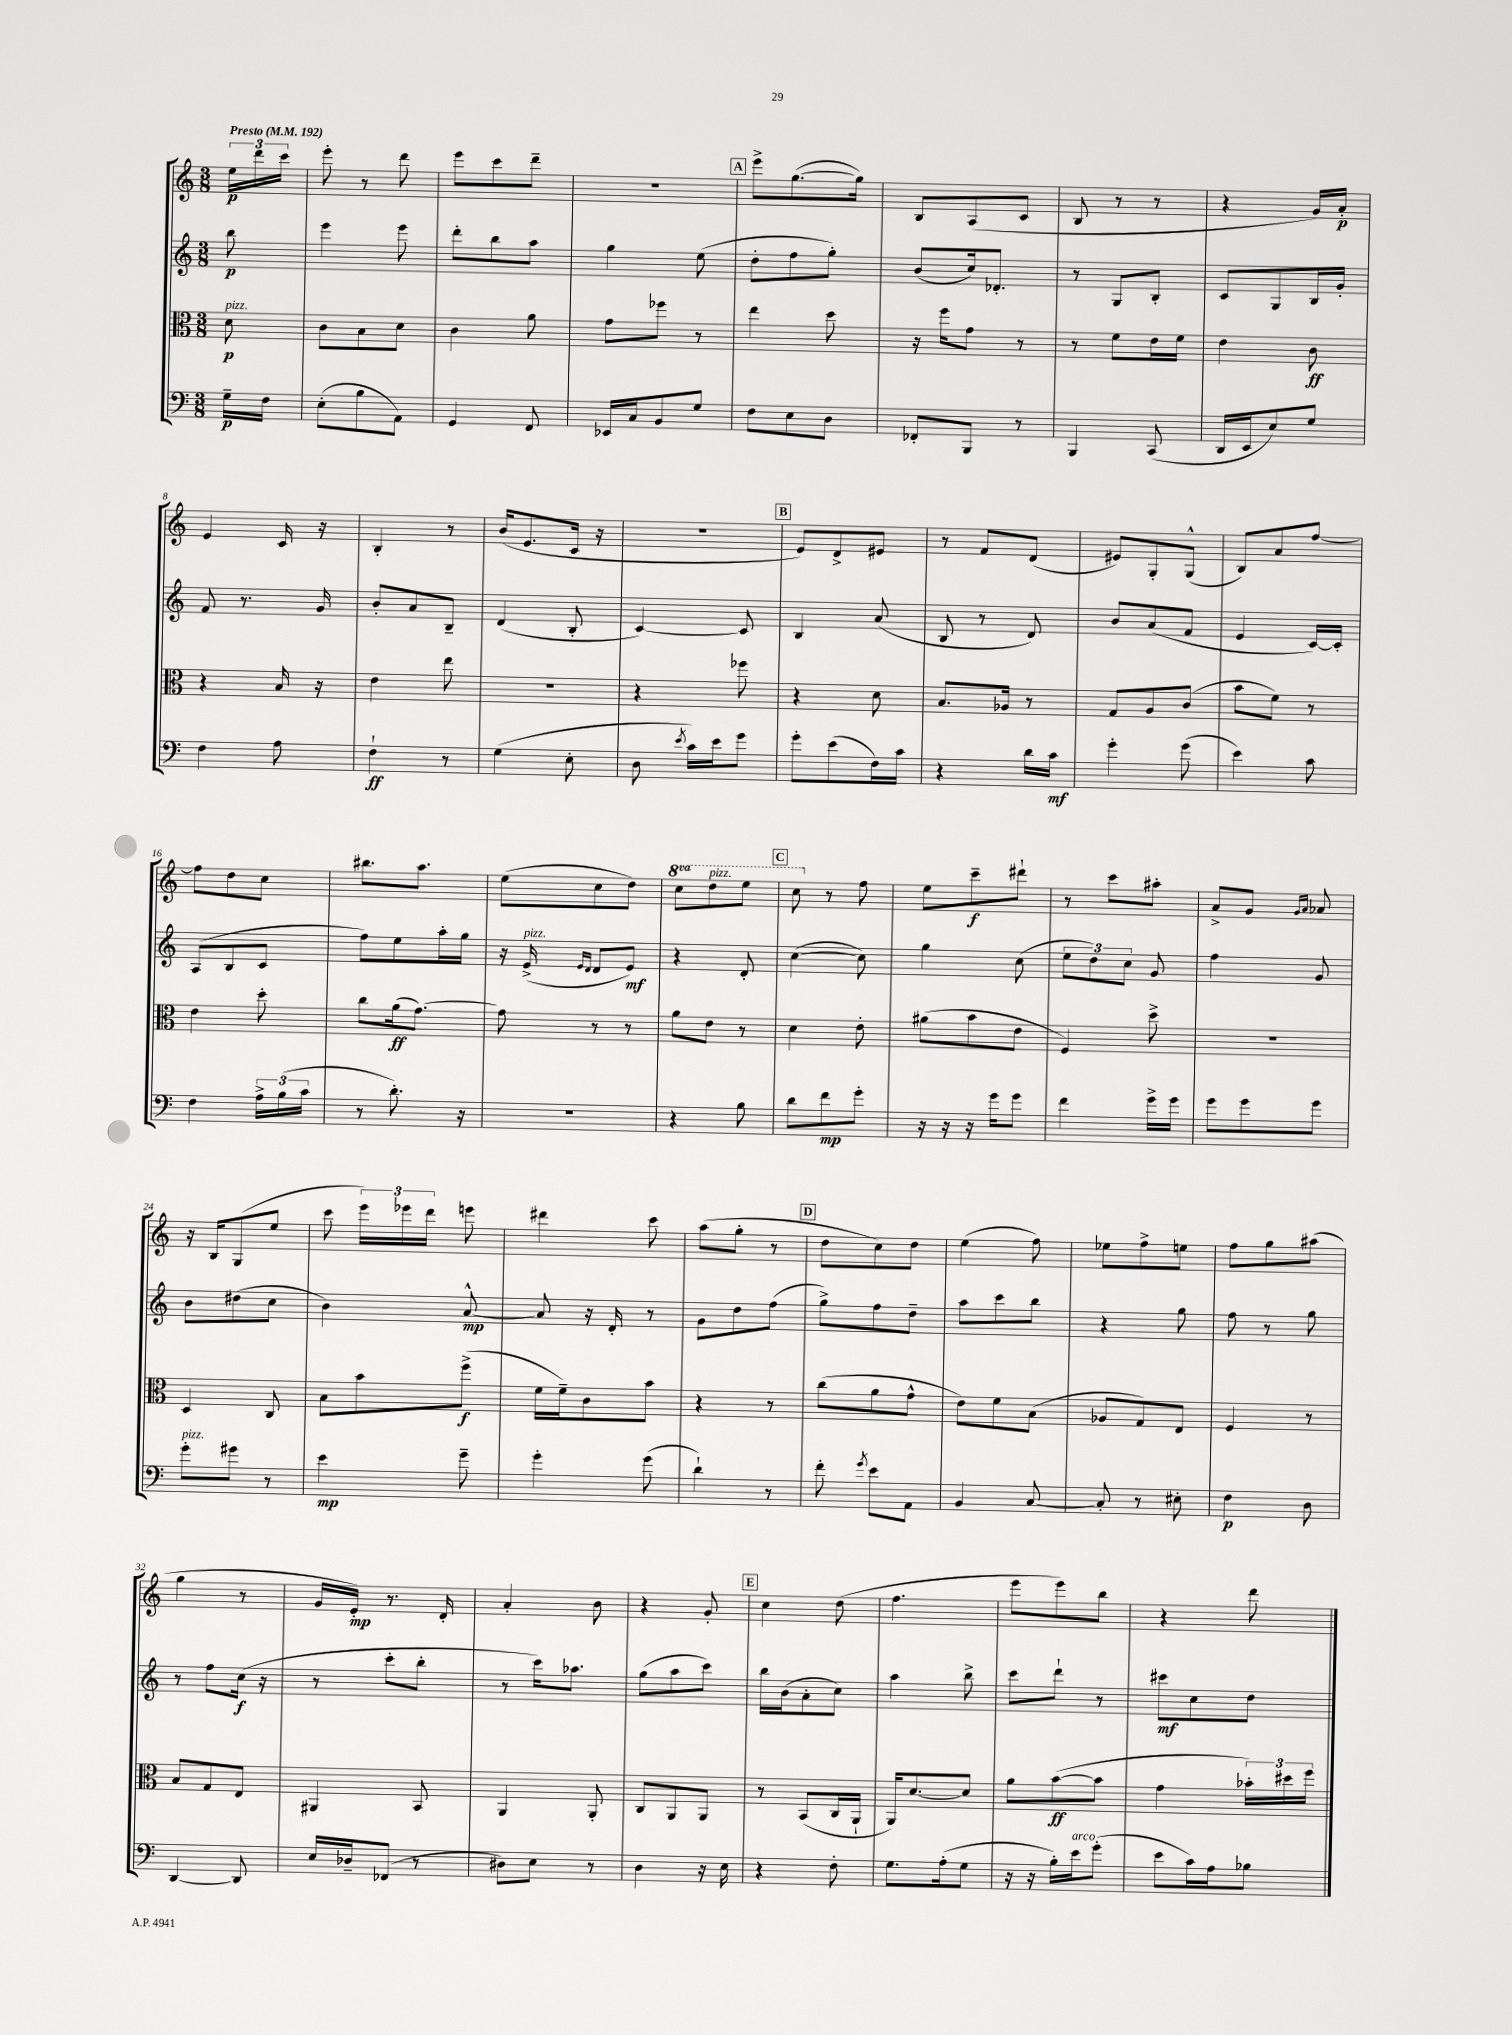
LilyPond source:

<<
\new StaffGroup <<
\new Staff = "s0" {
    \clef treble \key c \major \numericTimeSignature \time 3/8 \set Staff.ottavationMarkups = #ottavation-simple-ordinals \partial 8 \tempo "Presto" 4 = 192
    \autoBeamOff \tuplet 3/2 { e''16[\p d'''16 c'''16] } |
    e'''8-. r8 d'''8 |
    e'''8[ c'''8 d'''8]-- |
    R4. |
    \mark \markup { \box "A" } e'''8[-> g''8.~( g''16]) |
    b8[ a8( c'8] |
    b8 r8 r8 |
    r4 g'16[) a'16]-.\p |
    e'4 c'16 r16 |
    b4-. r8 |
    b'16[( e'8. c'16] r16 |
    r4. |
    \mark \markup { \box "B" } e'8[) d'8-> eis'8] |
    r8 f'8[ d'8]( |
    eis'8[) g8-. g8]-^( |
    b8[) a'8 f''8]~ |
    f''8[ d''8 c''8] |
    bis''8.[ a''8.] |
    e''8[( c''8 d''8]) |
    \ottava #1 c'''8[ d'''8^\markup { \italic "pizz." } e'''8] |
    \mark \markup { \box "C" } c'''8 \ottava #0 r8 f''8 |
    e''8[ c'''8--\f dis'''8]-! |
    r8 c'''8[ ais''8]-. |
    a'8[-> g'8] \grace { g'16[ a'16] } aes'8 |
    r16 b16[ g8( e''8] |
    c'''8 \tuplet 3/2 { e'''16[) ees'''16 d'''16] } e'''8 |
    dis'''4 c'''8 |
    a''8[( g''8]-. r8 |
    \mark \markup { \box "D" } d''8[ c''8) d''8] |
    e''4( f''8) |
    ees''8[ f''8-> e''8] |
    f''8[ g''8 ais''8]( |
    g''4 r8 |
    g'16[ e'16]-.\mp) r8. d'16-. |
    a'4-. b'8 |
    r4 g'8-. |
    \mark \markup { \box "E" } c''4 d''8( |
    f''4. |
    e'''8[ e'''8) b''8] |
    r4 d'''8 \bar "|." |
}
\new Staff = "s1" {
    \clef treble \key c \major \numericTimeSignature \time 3/8 \partial 8
    \autoBeamOff b''8\p |
    e'''4 e'''8 |
    d'''8[-. b''8 a''8] |
    g''4 e''8( |
    \mark \markup { \box "A" } d''8[-. f''8 g''8]-.) |
    b'8[( c''16) des'8.]-. |
    r8 g8[ b8]-. |
    c'8[ g8 b16 g'16]-. |
    f'8 r8. g'16 |
    b'8[-. a'8 b8]-- |
    d'4( b8-. |
    c'4~) c'8 |
    \mark \markup { \box "B" } b4 a'8( |
    b8 r8 d'8) |
    b'8[ a'8( f'8] |
    e'4 c'16[~) c'16]-. |
    a8[( b8 c'8] |
    f''8[) e''8 a''16-. g''16] |
    r16 e'16->^\markup { \italic "pizz." }( \grace { e'16[ d'16] } d'8[ e'8]\mf) |
    r4 d'8-. |
    \mark \markup { \box "C" } c''4~( c''8) |
    g''4 c''8( |
    \tuplet 3/2 { e''8[ d''8) c''8] } g'8 |
    f''4 g'8 |
    b'8[ dis''8( c''8] |
    b'4) a'8~-^\mp |
    a'8 r16 d'16-. r8 |
    g'8[ d''8 f''8]( |
    \mark \markup { \box "D" } g''8[->) f''8 d''8]-- |
    a''8[ c'''8 b''8] |
    r4 g''8 |
    f''8 r8 g''8 |
    r8 f''8[ c''16]\f( r16 |
    r8 c'''8[-. b''8]-. |
    r8 c'''16[) aes''8.] |
    g''8[( a''8 c'''8]) |
    \mark \markup { \box "E" } b''16[ b'16( a'8-. c''8]) |
    a''4 b''8-> |
    c'''8[ d'''8]-! r8 |
    cis'''8[\mf c''8 d''8] \bar "|." |
}
\new Staff = "s2" {
    \clef alto \key c \major \numericTimeSignature \time 3/8 \partial 8
    \autoBeamOff d'8\p^\markup { \italic "pizz." } |
    c'8[ b8 d'8] |
    c'4 a'8 |
    g'8[ fes''8] r8 |
    \mark \markup { \box "A" } e''4 d''8 |
    r16 f''16[ g'8] r8 |
    r8 f'8[ e'16 f'16] |
    e'4 c'8\ff |
    r4 b16 r16 |
    e'4 e''8 |
    R4. |
    r4 fes''8 |
    \mark \markup { \box "B" } r4 d'8 |
    b8.[ aes16] r8 |
    g8[ a8 c'8]( |
    b'8[ f'8]) r8 |
    e'4 d''8-. |
    c''8[ a'16\ff( g'8.]~) |
    g'8 r8 r8 |
    a'8[ e'8] r8 |
    \mark \markup { \box "C" } d'4 e'8-. |
    ais'8[( b'8 e'8] |
    f4) d''8-> |
    R4. |
    d4 c8 |
    b8[ b'8 f''8]->\f( |
    f'16[ f'16--) c'8 b'8] |
    r4 r8 |
    \mark \markup { \box "D" } c''8[( a'8 g'8]-^ |
    e'8[) f'8 b8]( |
    aes8[ g8) e8] |
    f4 r8 |
    b8[ g8 e8] |
    ais,4 b,8 |
    a,4 a,8-. |
    c8[ a,8 a,8] |
    \mark \markup { \box "E" } r8 b,8[( c16 a,16]-! |
    a,16[) d'8.~ d'8] |
    a'8[ b'8~\ff( b'8] |
    g'4 \tuplet 3/2 { bes'16[-.) dis''16 f''16] } \bar "|." |
}
\new Staff = "s3" {
    \clef bass \key c \major \numericTimeSignature \time 3/8 \partial 8
    \autoBeamOff g16[--\p f16] |
    e8[-.( b8 a,8]) |
    g,4 f,8 |
    ees,16[ c16 b,8 g8] |
    \mark \markup { \box "A" } f8[ e8 d8] |
    fes,8[-. b,,8] r8 |
    b,,4 c,8( |
    d,16[ e,16 e8) g8] |
    f4 a8 |
    f4-!\ff r8 |
    g4( e8-. |
    d8 \acciaccatura { e'8 } c'16[) e'16 g'8] |
    \mark \markup { \box "B" } g'8[-. e'8( f16) c'16] |
    r4 d'16[ c'16]\mf |
    g'4-. g'8( |
    e'4) c'8 |
    f4 \tuplet 3/2 { a16[-> b16( c'16] } |
    r8 d'8.-.) r16 |
    r4. |
    r4 b8 |
    \mark \markup { \box "C" } d'8[ f'8\mp g'8]-. |
    r16 r16 r16 g'16[ g'8] |
    f'4 g'16[-> g'16] |
    g'8[ g'8 g'8] |
    g'8[-.^\markup { \italic "pizz." } gis'8] r8 |
    e'4\mp g'8-- |
    g'4-. g'8( |
    d'4-!) r8 |
    \mark \markup { \box "D" } f'8-. \acciaccatura { g'8 } e'8[ a,8] |
    b,4 c8~ |
    c8-. r8 eis8-. |
    f4\p d8 |
    d,4~ d,8 |
    e16[ des16-- fes,8]( r8 |
    dis8[) e8] r8 |
    d4 r16 e16 |
    \mark \markup { \box "E" } r4 f8-. |
    g8.[ a16-.( g8] |
    r16 r16 b16[-.) e'16^\markup { \italic "arco" } g'8]-.( |
    e'8[ c'16) a16 bes8] \bar "|." |
}
>>
>>
